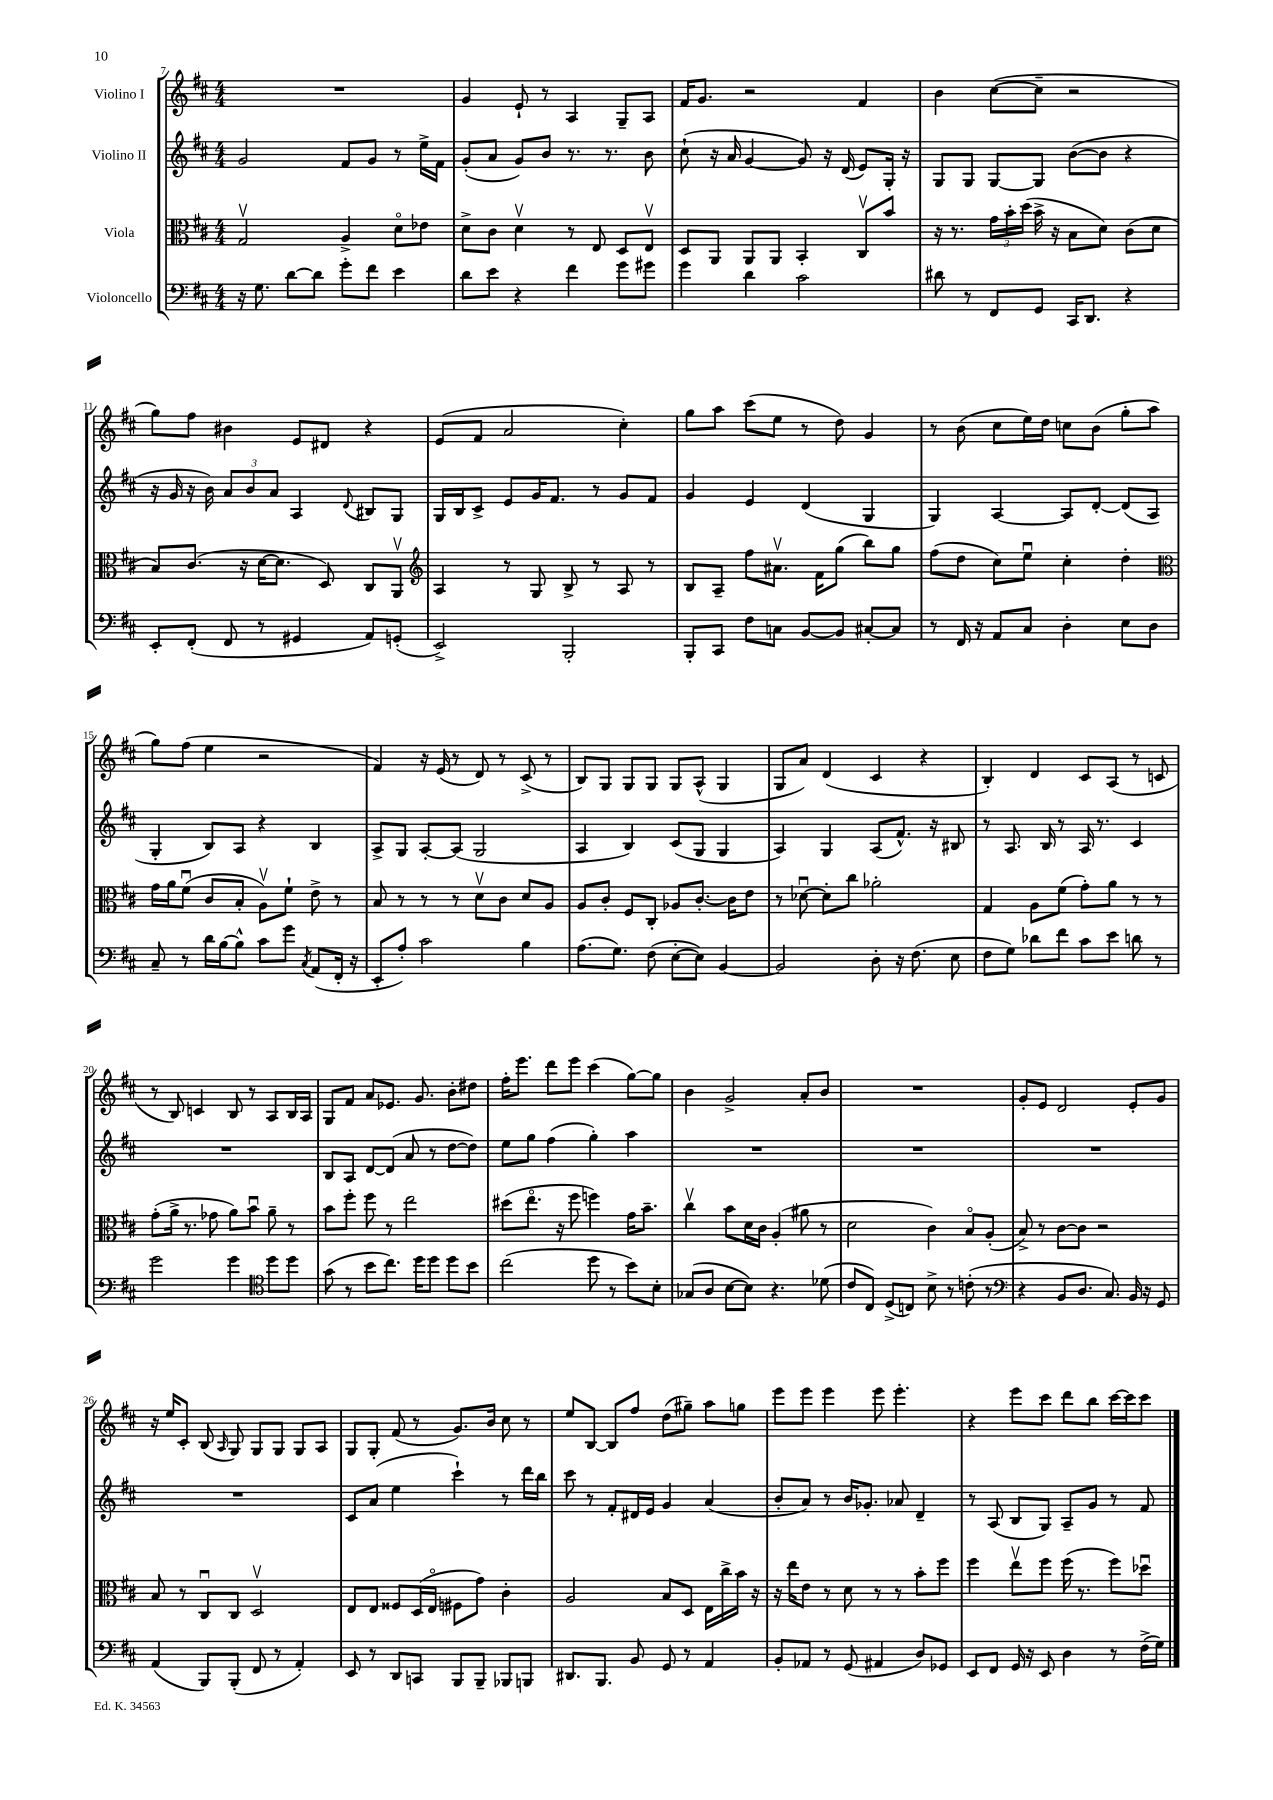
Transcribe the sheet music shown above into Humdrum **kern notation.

**kern	**kern	**kern	**kern
*staff4	*staff3	*staff2	*staff1
*clefF4	*clefC3	*clefG2	*clefG2
*k[f#c#]	*k[f#c#]	*k[f#c#]	*k[f#c#]
*M4/4	*M4/4	*M4/4	*M4/4
16r	2Gv/	2g/	1r
8.G\	.	.	.
[8d\L	.	.	.
8d\]J	.	.	.
8g'\L	4A^/	8f#/L	.
8f#\J	.	8g/J	.
4e\	8do\L	8r	.
.	8e-\J	16ee^\LL	.
.	.	16f#\JJ	.
=	=	=	=
8d\L	8d^\L	(8g'/L	4g/
8e\J	8c#\J	8a/J	.
4r	4dv\	8g/L)	8e`/
.	.	8b/J	8r
4f#\	8r	8.r	4A/
.	8E/	.	.
.	.	8.r	.
8g\L	8D/L	.	8G~/L
8g#\J	8Ev/J	8b\	8A/J
=	=	=	=
4g\	8D/L	(8cc#`\	16f#/LK
.	.	.	8.g/J
.	8AA/J	16r	.
.	.	16a/	.
4d\	8AA/L	[4g/	2r
.	8AA/J	.	.
2c#\	4BB'/	8g/])	.
.	.	16r	.
.	.	(16d/	.
.	8C#v/L	8e/L)	4f#/
.	8b/J	16G'/Jk	.
.	.	16r	.
=	=	=	=
8d#\	16r	8G/L	4b\
.	8.r	.	.
8r	.	8G/J	.
8FF#/L	24g\LL	[8G/L	([8cc#\L
.	24b'\	.	.
.	(24dd\JJ	.	.
8GG/J	16b^\	8G/]J	8cc#~\]J
.	16r	.	.
16CC#/LK	8B\L	([8b\L	2r
8.DD/J	.	.	.
.	8d\J)	8b\]J	.
4r	(8c#\L	4r	.
.	8d\J	.	.
=	=	=	=
8EE'/L	8B/L)	16r	8gg\L)
.	.	16g/	.
(8FF#'/J	(8.c#/J	16r	8ff#\J
.	.	16b\)	.
8FF#/	.	12a/L	4b#\
.	16r	.	.
.	.	12b/	.
8r	[16d\LK	.	.
.	.	12a/J	.
.	8.d\]J	.	.
4GG#/	.	4A/	8e/L
.	8D/)	.	8d#/J
.	.	8qqd/	.
8AA/L)	8C#/L	8B#/L	4r
(8GG'/J	8AAv/J	8G/J	.
=	=	=	=
*	*clefG2	*	*
2EE^/)	4A/	16G/LL	(8e/L
.	.	16B/J	.
.	.	8c#^/J	8f#/J
.	8r	8e/L	2a/
.	8G/	16g/K	.
.	.	8.f#/J	.
2BBB'/	8B^/	.	.
.	8r	8r	.
.	8A/	8g/L	4cc#'\)
.	8r	8f#/J	.
=	=	=	=
8BBB'/L	8B/L	4g/	8gg\L
8CC#/J	8A~/J	.	8aa\J
8F#\L	8ff#\L	4e/	(8ccc#\L
8C\J	8.a#v\J	.	8ee\J
[8BB/L	.	(4d/	8r
.	16f#\LK	.	.
8BB/]J	(8gg\J	.	8dd\)
[8C#'/L	8bb\L)	4G/	4g/
8C#/]J	8gg\J	.	.
=	=	=	=
8r	(8ff#\L	4G/)	8r
16FF#/	8dd\J	.	(8b\
16r	.	.	.
8AA/L	8cc#\L)	[4A/	8cc#\L
8C#/J	8eeu\J	.	16ee\L)
.	.	.	16dd\JJ
4D'\	4cc#'\	8A/]L	8cc\L
.	.	[8d'/J	(8b\J
8E\L	4dd'\	(8d/]L	8gg'\L
8D\J	.	8A/J	8aa\J
=	=	=	=
*	*clefC3	*	*
8C#~/	16g\LL	4G'/	8gg\L)
.	16a\J	.	.
8r	(8f#u\J	.	(8ff#\J
16d\LL	8c#/L	8B/L)	4ee\
[16B\J	.	.	.
8B^^\]J	8B'/J	8A/J	.
8c#\L	8Av\L)	4r	2r
8g\J	8f#`\J	.	.
8qC#/	.	.	.
(8AA/L	8e^\	4B/	.
16FF#'/Jk	8r	.	.
16r	.	.	.
=	=	=	=
8EE'/L	8B/	8A^/L	4f#/)
8A'/J)	8r	8G/J	.
2c#\	8r	[8A'/L	16r
.	.	.	(16e/
.	8r	(8A/]J	8r
.	8dv\L	2G/	8d/)
.	8c#\J	.	8r
4B\	8d/L	.	(8c#^/
.	8A/J	.	8r
=	=	=	=
(8.A\L	8A/L	4A/	8B/L)
.	8c#'/J	.	8G/J
8.G\J)	.	.	.
.	8F#/L	4B/)	8G/L
(8F#\	8C#'/J	.	8G/J
[8E'\L	8A-/L	(8c#/L	8G/L
8E\]J)	[8.c#'/J	8G/J	(8A^^/J
[4BB/	.	4G/	4G/
.	16c#\]LK	.	.
.	8e\J	.	.
=	=	=	=
2BB/]	8r	4A/)	8G/L
.	[8d-u\	.	8a/J)
.	8d-'\]L	4G/	(4d/
.	8cc#\J	.	.
8D'\	2a-'\	(8A/L	4c#/
16r	.	8.f#^^/J)	.
(8.F#\	.	.	.
.	.	.	4r
.	.	16r	.
8E\	.	8B#/	.
=	=	=	=
8F#\L	4G/	8r	4B'/)
8G\J)	.	8.A/	.
8d-\L	8A\L	.	4d/
.	.	16B/	.
8f#\J	(8f#\J	8r	.
8c#\L	8g'\L)	16A/	8c#/L
.	.	8.r	.
8e\J	8a\J	.	(8A/J
8d\	8r	4c#/	8r
8r	8r	.	8c/
=	=	=	=
2g\	(8g'\L	1r	8r
.	16a^\Jk	.	8B/)
.	8.r	.	.
.	.	.	4c/
.	8g-\	.	.
4g\	8a\L)	.	8B/
.	8bu\J	.	8r
*clefC4	*	*	*
8dd\L	8a~\	.	8A/L
8dd\J	8r	.	16B/L
.	.	.	16A/JJ
=	=	=	=
(8g\	8b\L	8B/L	8G/L
8r	8ff#'\J	8A/J	8f#/J
8b\L	8ff#\	[8d/L	8a/L
8.cc#\J)	8r	(8d/]J	8.e-/J
.	2ee\	8a/	.
16dd\LK	.	.	8.g/
8dd\J	.	8r	.
8dd\L	.	[8dd\L	8b'\L
8b\J	.	8dd\]J)	8dd#\J
=	=	=	=
(2cc#\	(8dd#\L	8ee\L	16ff#'\LK
.	.	.	8.eee\J
.	8.eeo\J	8gg\J	.
.	.	(4ff#\	8ddd\L
.	16r	.	.
.	8ff#\	.	8eee\J
8dd\	4ff\)	4gg'\)	(4ccc#\
8r	.	.	.
8b\L)	16g\LK	4aa\	[8gg\L)
.	8.b~\J	.	.
8B'\J	.	.	8gg\]J
=	=	=	=
(8G-/L	4cc#v\	1r	4b\
8A/J	.	.	.
[8B\L	8b\L	.	2g^/
8B\]J)	16d\L	.	.
.	16c#\JJ	.	.
4.r	(4A'/	.	.
.	8a#\	.	8a'/L
(8d-\	8r	.	8b/J
=	=	=	=
8c#/L	2d\	1r	1r
8C#/J)	.	.	.
(8D^/L	.	.	.
8C/J)	.	.	.
8B^\	4c#\)	.	.
8r	.	.	.
(8c'\	8Bo/L	.	.
8r	(8A'/J	.	.
=	=	=	=
*clefF4	*	*	*
4r	8B^/)	1r	8g'/L
.	8r	.	8e/J
8BB/L	[8c#\L	.	2d/
8.D/J	8c#\]J	.	.
.	2r	.	.
8.C#/)	.	.	.
16BB/	.	.	8e'/L
16r	.	.	.
8GG/	.	.	8g/J
=	=	=	=
(4AA/	8B/	1r	16r
.	.	.	16ee/LK
.	8r	.	8c#'/J
8BBB/L)	8C#u/L	.	(8B/
.	.	.	16qqA/
(8BBB'/J	8C#/J	.	8G/)
8FF#/	2Dv/	.	8G/L
8r	.	.	8G/J
4AA'/)	.	.	8G/L
.	.	.	8A/J
=	=	=	=
8EE/	8E/L	8c#/L	8G/L
8r	8E/J	(8a/J	8G'/J
8DD/L	8F##/L	4ee\	(8f#/
8CC/J	(16D/L	.	8r
.	16Eo/JJ	.	.
8BBB/L	8F#\L	4ccc#`\)	8.g/L)
8BBB~/J	8g\J)	.	.
.	.	.	16b/Jk
8BBB-/L	4c#'\	8r	8cc#\
8BBB/J	.	16ddd\LL	8r
.	.	16bb\JJ	.
=	=	=	=
8.DD#/L	2A/	8ccc#\	8ee/L
.	.	8r	[8B/J
8.BBB/J	.	.	.
.	.	8f#'/L	8B/]L
8BB/	.	16d#/L	8ff#/J
.	.	16e/JJ	.
8GG/	8B/L	4g/	(8dd\L
8r	8D/J	.	8gg#~\J)
4AA/	16E\LL	(4a/	8aa\L
.	16cc#^\	.	.
.	16b\JJ	.	8gg\J
.	16r	.	.
=	=	=	=
8BB'/L	16r	8b'/L	8eee\L
.	16ee\LK	.	.
8AA-/J	8e\J	8a/J)	8eee\J
8r	8r	8r	4eee\
(8GG/	8d\	16b/LK	.
.	.	8.g-'/J	.
4AA#/	8r	.	8eee\
.	8r	8a-/	4.eee'\
8D/L)	8b'\L	4d~/	.
8GG-/J	8ff#\J	.	.
=	=	=	=
8EE/L	4ff#\	8r	4r
8FF#/J	.	(8A/	.
16GG/	8eev\L	8B/L	8eee\L
16r	.	.	.
8EE/	8ff#\J	8G/J)	8ccc#\J
4D\	(16ff#\	8A~/L	8ddd\L
.	8.r	.	.
.	.	8g/J	8bb\J
8r	8ff#\L)	8r	[16ccc#\LL
.	.	.	16ccc#\]J
(16F#^\LL	8dd-u\J	8f#/	8ccc#\J
16G\JJ)	.	.	.
==	==	==	==
*-	*-	*-	*-
